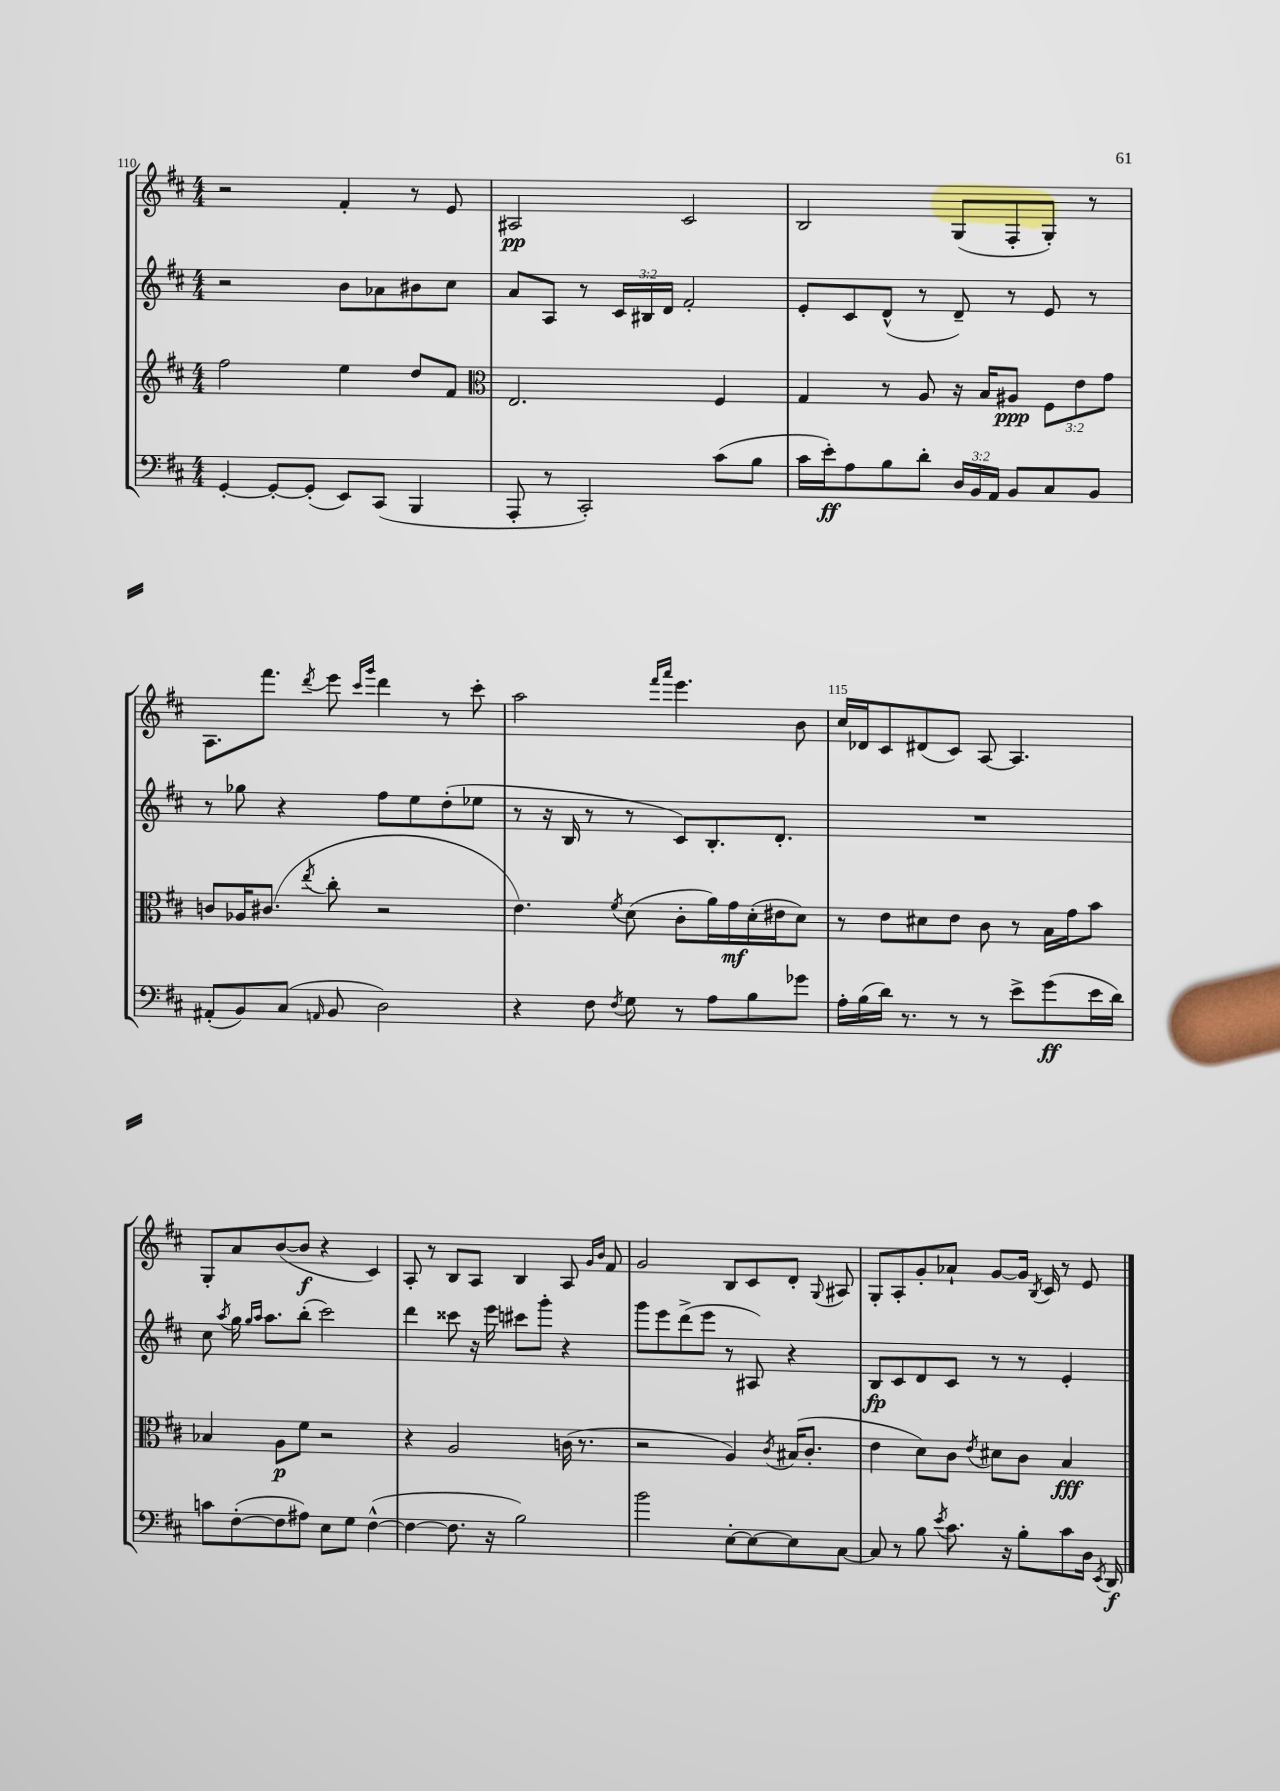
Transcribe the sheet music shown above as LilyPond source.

<<
\new StaffGroup <<
\new Staff = "s0" {
    \clef treble \key d \major \numericTimeSignature \time 4/4
    \autoBeamOff r2 fis'4-. r8 e'8 |
    ais2\pp cis'2 |
    b2 g8[( fis8-. g8]-.) r8 |
    a8.[ fis'''8.] \acciaccatura { d'''8 } e'''8 \grace { cis'''16[ g'''16] } d'''4 r8 cis'''8-. |
    a''2 \grace { fis'''16[ a'''16] } e'''4. b'8 |
    cis''16[ des'16 cis'8 dis'8( cis'8]) a8~ a4. |
    g8[-. a'8 b'8~( b'8]\f r4 cis'4) |
    a8-. r8 b8[ a8] b4 a8 \grace { g'16[ b'16] } fis'8 |
    g'2 b8[ cis'8 d'8]-. \appoggiatura { g8 } ais8 |
    g8[-. a8-. g'8-. aes'8]-! g'8[~ g'16] \acciaccatura { b8 } cis'16 r8 e'8 \bar "|." |
}
\new Staff = "s1" {
    \clef treble \key d \major \numericTimeSignature \time 4/4 \override Staff.TupletNumber.text = #tuplet-number::calc-fraction-text
    \autoBeamOff r2 b'8[ aes'8 bis'8 cis''8] |
    a'8[ a8] r8 \tuplet 3/2 { cis'16[ bis16 d'16] } fis'2-. |
    e'8[-. cis'8 d'8]-^( r8 d'8--) r8 e'8 r8 |
    r8 ges''8 r4 fis''8[ e''8 d''8-.( ees''8] |
    r8 r16 b16 r8 r8 cis'8[) b8.-. d'8.]-. |
    R1 |
    cis''8 \acciaccatura { a''8 } g''16 \grace { g''16[ a''16] } a''8.[ b''8]-.( cis'''2) |
    d'''4 cisis'''8 r16 e'''16 cis'''8[ g'''8]-. r4 |
    g'''8[ e'''8 d'''8->( e'''8] r8 ais8) r4 |
    b8[\fp cis'8 d'8 cis'8] r8 r8 e'4-. \bar "|." |
}
\new Staff = "s2" {
    \clef treble \key d \major \numericTimeSignature \time 4/4 \override Staff.TupletNumber.text = #tuplet-number::calc-fraction-text
    \autoBeamOff fis''2 e''4 d''8[ fis'8] |
    \clef alto e2. fis4 |
    g4 r8 a8 r16 b16[ ais8]\ppp \tuplet 3/2 { fis8[ e'8 g'8] } |
    c'8[ aes16 cis'8.]( \acciaccatura { e''8 } cis''8-. r2 |
    e'4.) \acciaccatura { fis'8 } d'8( cis'8[-. a'16) g'16\mf d'16-.( eis'16 d'8]) |
    r8 e'8[ dis'8 e'8] cis'8 r8 b16[ g'16 b'8] |
    bes4 a8[\p fis'8] r2 |
    r4 a2 c'16( r8. |
    r2 a4) \acciaccatura { cis'8 } bis16[( cis'8.]-. |
    e'4 d'8[) cis'8] \acciaccatura { e'8 } dis'8[ cis'8] b4\fff \bar "|." |
}
\new Staff = "s3" {
    \clef bass \key d \major \numericTimeSignature \time 4/4 \override Staff.TupletNumber.text = #tuplet-number::calc-fraction-text
    \autoBeamOff g,4~-. g,8[~-. g,8]-.( e,8[) cis,8]( b,,4 |
    a,,8-. r8 cis,2-.) cis'8[( b8] |
    cis'16[ e'16-.\ff) a8 b8 d'8]-. \tuplet 3/2 { d16[ b,16 a,16] } b,8[ cis8 b,8] |
    ais,8[-.( b,8) cis8]( \grace { a,16 } b,8 d2) |
    r4 fis8 \acciaccatura { fis8 } g8 r8 a8[ b8 ges'8] |
    a16[-. b16( d'16]) r8. r8 r8 e'8[-> g'8\ff( e'16 d'16]) |
    c'8[ fis8~-.( fis8 ais8]) e8[ g8] fis4~-^( |
    fis4~ fis8. r16 b2) |
    b'2 e8[~-. e8~ e8 cis8]~ |
    cis8 r8 b8 \acciaccatura { e'8 } cis'8. r16 b8[-. cis'8 d16] \acciaccatura { e,8 } d,16\f \bar "|." |
}
>>
>>
\layout { \context { \Score currentBarNumber = #110 \override BarNumber.break-visibility = ##(#f #t #t) barNumberVisibility = #(every-nth-bar-number-visible 5) } }
